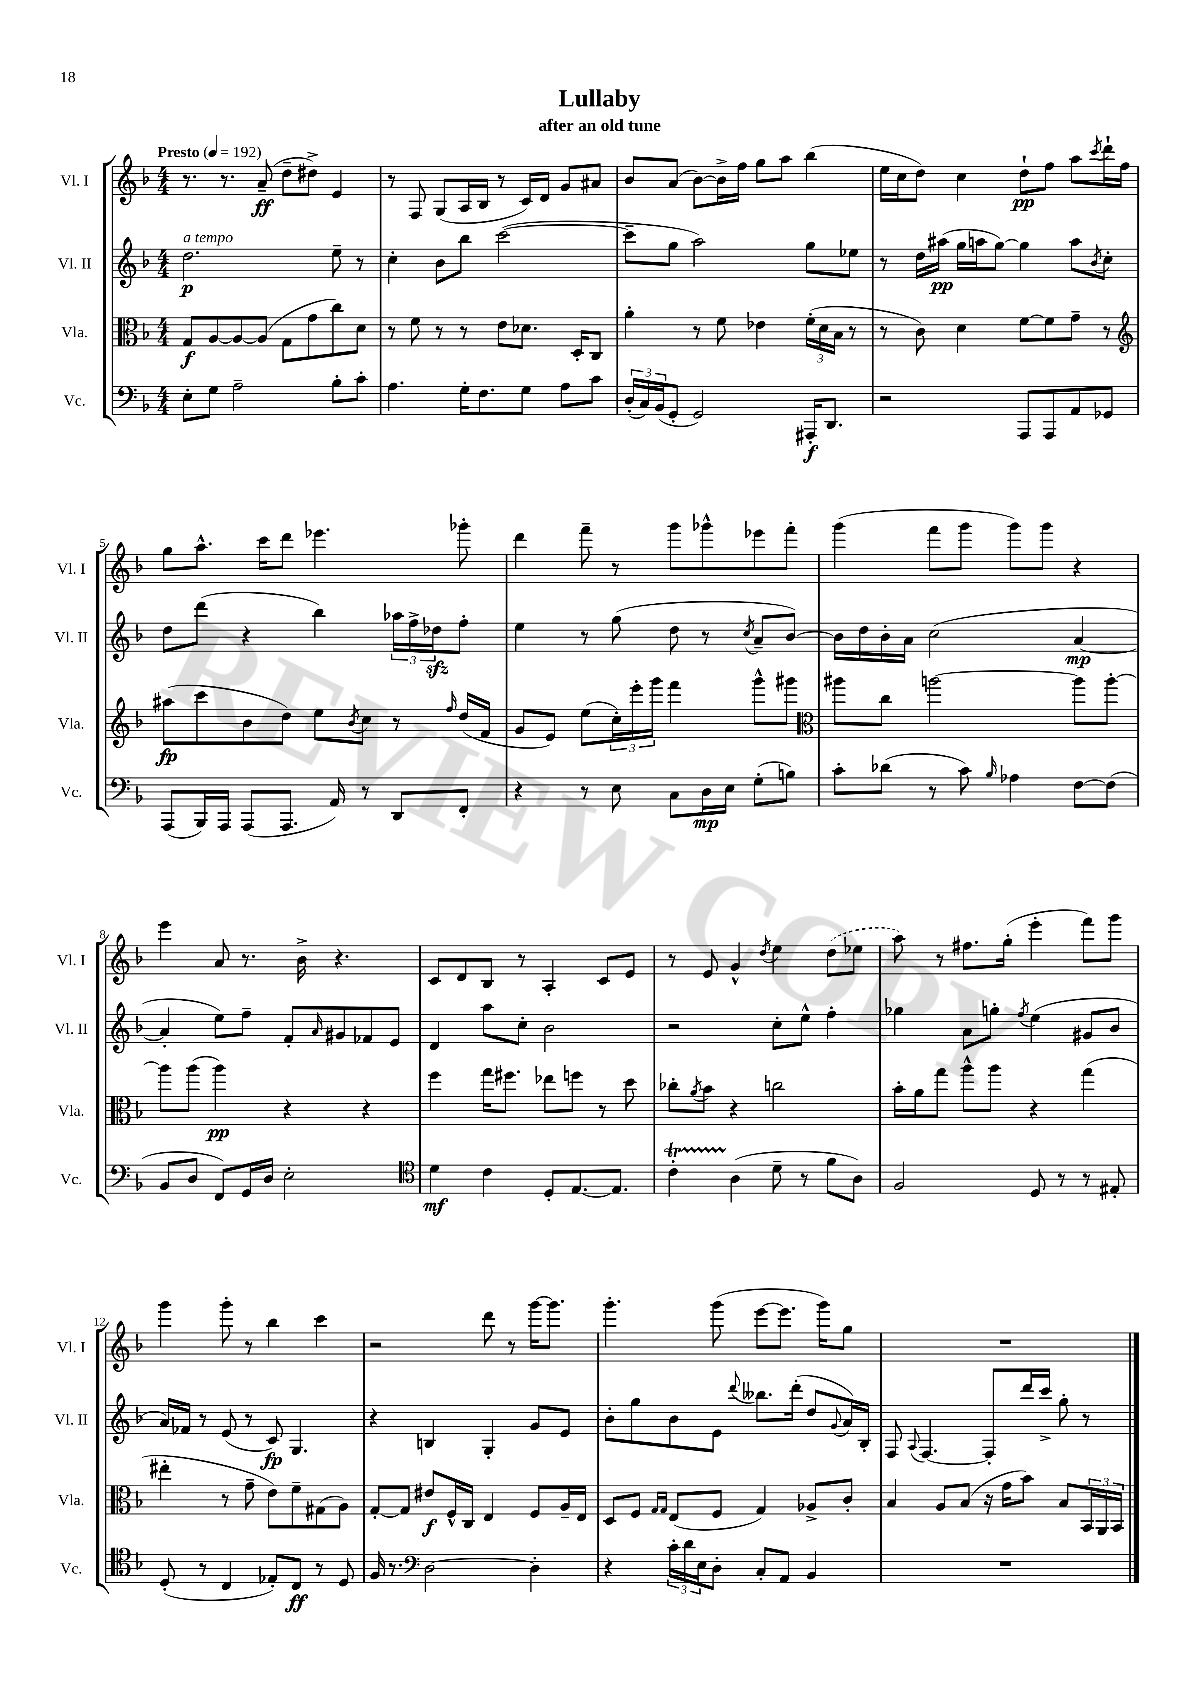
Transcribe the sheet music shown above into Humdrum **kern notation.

**kern	**dynam	**kern	**dynam	**kern	**dynam	**kern	**dynam
*part4	*part4	*part3	*part3	*part2	*part2	*part1	*part1
*staff4	*staff4	*staff3	*staff3	*staff2	*staff2	*staff1	*staff1
*I"Vc.	*	*I"Vla.	*	*I"Vl. II	*	*I"Vl. I	*
*I'Vc.	*	*I'Vla.	*	*I'Vl. II	*	*I'Vl. I	*
*clefF4	*	*clefC3	*	*clefG2	*	*clefG2	*
*k[b-]	*	*k[b-]	*	*k[b-]	*	*k[b-]	*
*M4/4	*	*M4/4	*	*M4/4	*	*M4/4	*
*MM192	*	*MM192	*	*MM192	*	*MM192	*
=1	=1	=1	=1	=1	=1	=1	=1
!	!	!	!	!	!	!LO:TX:a:B:t=Presto	!
!	!	!	!	!LO:TX:a:i:t=a tempo	!	!	!
8E'\L	.	8G/L	f	2.dd\	p	8.r	.
8G\J	.	[8A/	.	.	.	.	.
.	.	.	.	.	.	8.r	.
2A~\	.	8A/_	.	.	.	.	.
.	.	(8A/J]	.	.	.	(8a~/	ff
.	.	8G\L	.	.	.	8dd~\L	.
.	.	8g\	.	.	.	8dd#X^\J)	.
8B-'\L	.	8cc\)	.	8ee~\	.	4e/	.
8c'\J	.	8d\J	.	8r	.	.	.
=2	=2	=2	=2	=2	=2	=2	=2
4.A\	.	8r	.	4cc'\	.	8r	.
.	.	8f\	.	.	.	8F/	.
.	.	8r	.	8b-\L	.	(8G/L	.
16G'\KL	.	8r	.	8bb-\J	.	16A/L	.
8.F\	.	.	.	.	.	16B-/JJ	.
.	.	8e\L	.	([2ccc\	.	8r	.
8G\J	.	8.d-X\J	.	.	.	16c/LL)	.
.	.	.	.	.	.	16d/JJ	.
8A\L	.	.	.	.	.	8g/L	.
.	.	16D'/KL	.	.	.	.	.
8c\J	.	8C/J	.	.	.	8a#X/J	.
=3	=3	=3	=3	=3	=3	=3	=3
(24D'/LL	.	4a'\	.	8ccc~\L]	.	8b-/L	.
24C/)	.	.	.	.	.	.	.
(24BB-/J	.	.	.	.	.	.	.
8GG'/J	.	.	.	8gg\J	.	(8a/J	.
2GG/)	.	8r	.	2aa\)	.	[8b-\L)	.
.	.	8f\	.	.	.	16b-^\L]	.
.	.	.	.	.	.	16ff\JJ	.
.	.	4e-X\	.	.	.	8gg\L	.
.	.	.	.	.	.	8aa\J	.
16AAA#X'/KL	f	(24f'\LL	.	8gg\L	.	(4bb-\	.
.	.	24d\	.	.	.	.	.
8.DD/J	.	.	.	.	.	.	.
.	.	24B-\JJ	.	.	.	.	.
.	.	8r	.	8ee-X\J	.	.	.
=4	=4	=4	=4	=4	=4	=4	=4
2r	.	8r	.	8r	.	16ee\LL	.
.	.	.	.	.	.	16cc\J	.
.	.	8c\)	.	16dd\LL	.	8dd\J)	.
.	.	.	.	(16aa#X\JJ	pp	.	.
.	.	4d\	.	16gg\LL	.	4cc\	.
.	.	.	.	16aan\J	.	.	.
.	.	.	.	[8gg\J)	.	.	.
8AAA/L	.	[8f\L	.	4gg\]	.	8dd`\L	pp
8AAA/	.	8f\]	.	.	.	8ff\J	.
8AA/	.	8g~\J	.	8aa\L	.	8aa\L	.
.	.	.	.	8qb-/	.	8qccc/	.
8GG-X/J	.	8r	.	8cc'\J	.	16ddd`\L	.
.	.	.	.	.	.	16ff\JJ	.
!!LO:LB:g=z
=5	=5	=5	=5	=5	=5	=5	=5
*	*	*clefG2	*	*	*	*	*
(8AAA/L	.	(8aa#X\L	fp	8dd\L	.	8gg\L	.
16BBB-/L)	.	8ccc\	.	(8ddd\J	.	8.aa^^\J	.
16AAA/JJ	.	.	.	.	.	.	.
(8AAA/L	.	8b-\	.	4r	.	.	.
.	.	.	.	.	.	16ccc\KL	.
8.AAA/J	.	8dd\J)	.	.	.	8ddd\J	.
.	.	8ee\L	.	4bb-\)	.	4.eee-X\	.
16AA/)	.	.	.	.	.	.	.
.	.	8qb-/	.	.	.	.	.
8r	.	8cc\J	.	.	.	.	.
8DD/L	.	8r	.	24aa-X\LL	.	.	.
.	.	.	.	24ff^\	.	.	.
.	.	.	.	24dd-Xzz\J	.	.	.
.	.	16qqff/	.	.	.	.	.
8FF'/J	.	(16dd/LL	.	8ff'\J	.	8ggg-X'\	.
.	.	16f/JJ	.	.	.	.	.
=6	=6	=6	=6	=6	=6	=6	=6
4r	.	8g/L	.	4ee\	.	4ddd\	.
.	.	8e/J)	.	.	.	.	.
8r	.	(8ee\L	.	8r	.	8fff~\	.
8E\	.	24cc'\L)	.	(8gg\	.	8r	.
.	.	24eee'\	.	.	.	.	.
.	.	24ggg\JJ	.	.	.	.	.
8C\L	.	4fff\	.	8dd\	.	8ggg\L	.
16D\L	mp	.	.	8r	.	8ggg-X^^\	.
16E\JJ	.	.	.	.	.	.	.
.	.	.	.	8qcc/	.	.	.
(8G'\L	.	8ggg^^\L	.	8a~/L	.	8eee-X\	.
8Bn\J)	.	8ggg#X\J	.	[8b-/J)	.	8fff'\J	.
=7	=7	=7	=7	=7	=7	=7	=7
*	*	*clefC3	*	*	*	*	*
8c'\L	.	8aa#X\L	.	16b-\LL]	.	(4ggg\	.
.	.	.	.	16dd\	.	.	.
(8d-X\J	.	8cc\J	.	16b-'\	.	.	.
.	.	.	.	16a\JJ	.	.	.
8r	.	[2aan\	.	(2cc\	.	8fff\L	.
8c\)	.	.	.	.	.	8ggg\J	.
16qqB-/	.	.	.	.	.	.	.
4A-X\	.	.	.	.	.	8ggg\L)	.
.	.	.	.	.	.	8ggg\J	.
[8F\L	.	8aa\L]	.	[4a/	mp	4r	.
(8F\J]	.	[8aa'\J	.	.	.	.	.
!!LO:LB:g=z
=8	=8	=8	=8	=8	=8	=8	=8
8BB-/L	.	8aa\L]	.	4a'/]	.	4eee\	.
8D/J	.	(8aa\J	.	.	.	.	.
8FF/L)	.	4aa\)	pp	8ee\L)	.	8a/	.
16GG/L	.	.	.	8ff~\J	.	8.r	.
16D/JJ	.	.	.	.	.	.	.
2E'\	.	4r	.	8f'/L	.	.	.
.	.	.	.	.	.	16b-^\	.
.	.	.	.	16qqa/	.	.	.
.	.	.	.	8g#X/	.	4.r	.
.	.	4r	.	8f-X/	.	.	.
.	.	.	.	8e/J	.	.	.
=9	=9	=9	=9	=9	=9	=9	=9
*clefC4	*	*	*	*	*	*	*
4d\	mf	4ff\	.	4d/	.	8c/L	.
.	.	.	.	.	.	8d/	.
4c\	.	16gg\KL	.	8aa\L	.	8B-/J	.
.	.	8.ff#X\J	.	.	.	.	.
.	.	.	.	8cc'\J	.	8r	.
8D'/L	.	8ee-X\L	.	2b-\	.	4A'/	.
[8.E/	.	8ffn\J	.	.	.	.	.
.	.	8r	.	.	.	8c/L	.
8.E/J]	.	.	.	.	.	.	.
.	.	8dd\	.	.	.	8e/J	.
=10	=10	=10	=10	=10	=10	=10	=10
4cT'\	.	8cc-X'\L	.	2r	.	8r	.
.	.	8qa/	.	.	.	.	.
.	.	8b-\J	.	.	.	8e/	.
(4A\	.	4r	.	.	.	4g^^/	.
.	.	.	.	.	.	8qdd/	.
8d~\	.	2ccn\	.	8cc'\L	.	4ee\	.
8r	.	.	.	8ee^^\J	.	.	.
8f\L	.	.	.	4ff'\	.	(8dd\L	.
8A\J)	.	.	.	.	.	8ee-X\J	.
=11	=11	=11	=11	=11	=11	=11	=11
2F/	.	16b-'\LL	.	4gg-X\	.	8aa\)	.
.	.	16a\J	.	.	.	.	.
.	.	8gg\J	.	.	.	8r	.
.	.	8aa^^\L	.	8a\L	.	8.ff#X\L	.
.	.	8aa\J	.	8ggn'\J	.	.	.
.	.	.	.	.	.	(16gg'\Jk	.
.	.	.	.	8qff/	.	.	.
8D/	.	4r	.	(4ee\	.	4eee'\	.
8r	.	.	.	.	.	.	.
8r	.	(4gg\	.	8g#X/L	.	8fff\L)	.
8E#X'/	.	.	.	8b-/J	.	8ggg\J	.
!!LO:LB:g=z
=12	=12	=12	=12	=12	=12	=12	=12
(8D'/	.	4ee#X'\	.	16a/LL)	.	4ggg\	.
.	.	.	.	16f-X/JJ	.	.	.
8r	.	.	.	8r	.	.	.
4C/	.	8r	.	(8e/	.	8ggg'\	.
.	.	8g~\	.	8r	.	8r	.
8E-X'/L)	.	8e\L)	.	8c/)	fp	4bb-\	.
8C/J	ff	8f~\	.	4.G/	.	.	.
8r	.	(8G#X\	.	.	.	4ccc\	.
8D/	.	8A\J)	.	.	.	.	.
=13	=13	=13	=13	=13	=13	=13	=13
16F/	.	[8G'/L	.	4r	.	2r	.
8.r	.	.	.	.	.	.	.
.	.	8G/J]	.	.	.	.	.
*clefF4	*	*	*	*	*	*	*
[2D\	.	8e#X/L	f	4Bn/	.	.	.
.	.	16F^^/L	.	.	.	.	.
.	.	16C/JJ	.	.	.	.	.
.	.	4E/	.	4G'/	.	8ddd\	.
.	.	.	.	.	.	8r	.
4D'\]	.	8F/L	.	8g/L	.	[16ggg\KL	.
.	.	.	.	.	.	8.ggg\J]	.
.	.	16A~/L	.	8e/J	.	.	.
.	.	16E/JJ	.	.	.	.	.
=14	=14	=14	=14	=14	=14	=14	=14
4r	.	8D/L	.	8b-'\L	.	4.ggg'\	.
.	.	8F/J	.	8gg\	.	.	.
.	.	16qqG/LL	.	.	.	.	.
.	.	16qqG/JJ	.	.	.	.	.
24c'\LL	.	(8E/L	.	8b-\	.	.	.
24d\	.	.	.	.	.	.	.
24E\J	.	.	.	.	.	.	.
8D'\J	.	8F/J	.	8e\J	.	(8ggg\	.
.	.	.	.	8qqddd/	.	.	.
8C'/L	.	4G/)	.	8.bb--X\L	.	[8eee\L	.
8AA/J	.	.	.	.	.	8.eee\J]	.
.	.	.	.	(16ddd'\Jk	.	.	.
4BB-/	.	8A-X^/L	.	8dd/L	.	.	.
.	.	.	.	.	.	16ggg\KL)	.
.	.	.	.	8qqg/	.	.	.
.	.	8c'/J	.	16a/L)	.	8gg\J	.
.	.	.	.	16B-'/JJ	.	.	.
=15	=15	=15	=15	=15	=15	=15	=15
1r	.	4B-/	.	8F/	.	1r	.
.	.	.	.	8qqA/	.	.	.
.	.	.	.	[4.F/	.	.	.
.	.	8A/L	.	.	.	.	.
.	.	(8B-/J	.	.	.	.	.
.	.	16r	.	8F'/L]	.	.	.
.	.	16g\KL	.	.	.	.	.
.	.	8b-\J)	.	16ddd/L	.	.	.
.	.	.	.	16ccc^/JJ	.	.	.
.	.	8B-/L	.	8gg'\	.	.	.
.	.	24BB-/L	.	8r	.	.	.
.	.	24AA/	.	.	.	.	.
.	.	24BB-/JJ	.	.	.	.	.
==	==	==	==	==	==	==	==
*-	*-	*-	*-	*-	*-	*-	*-
